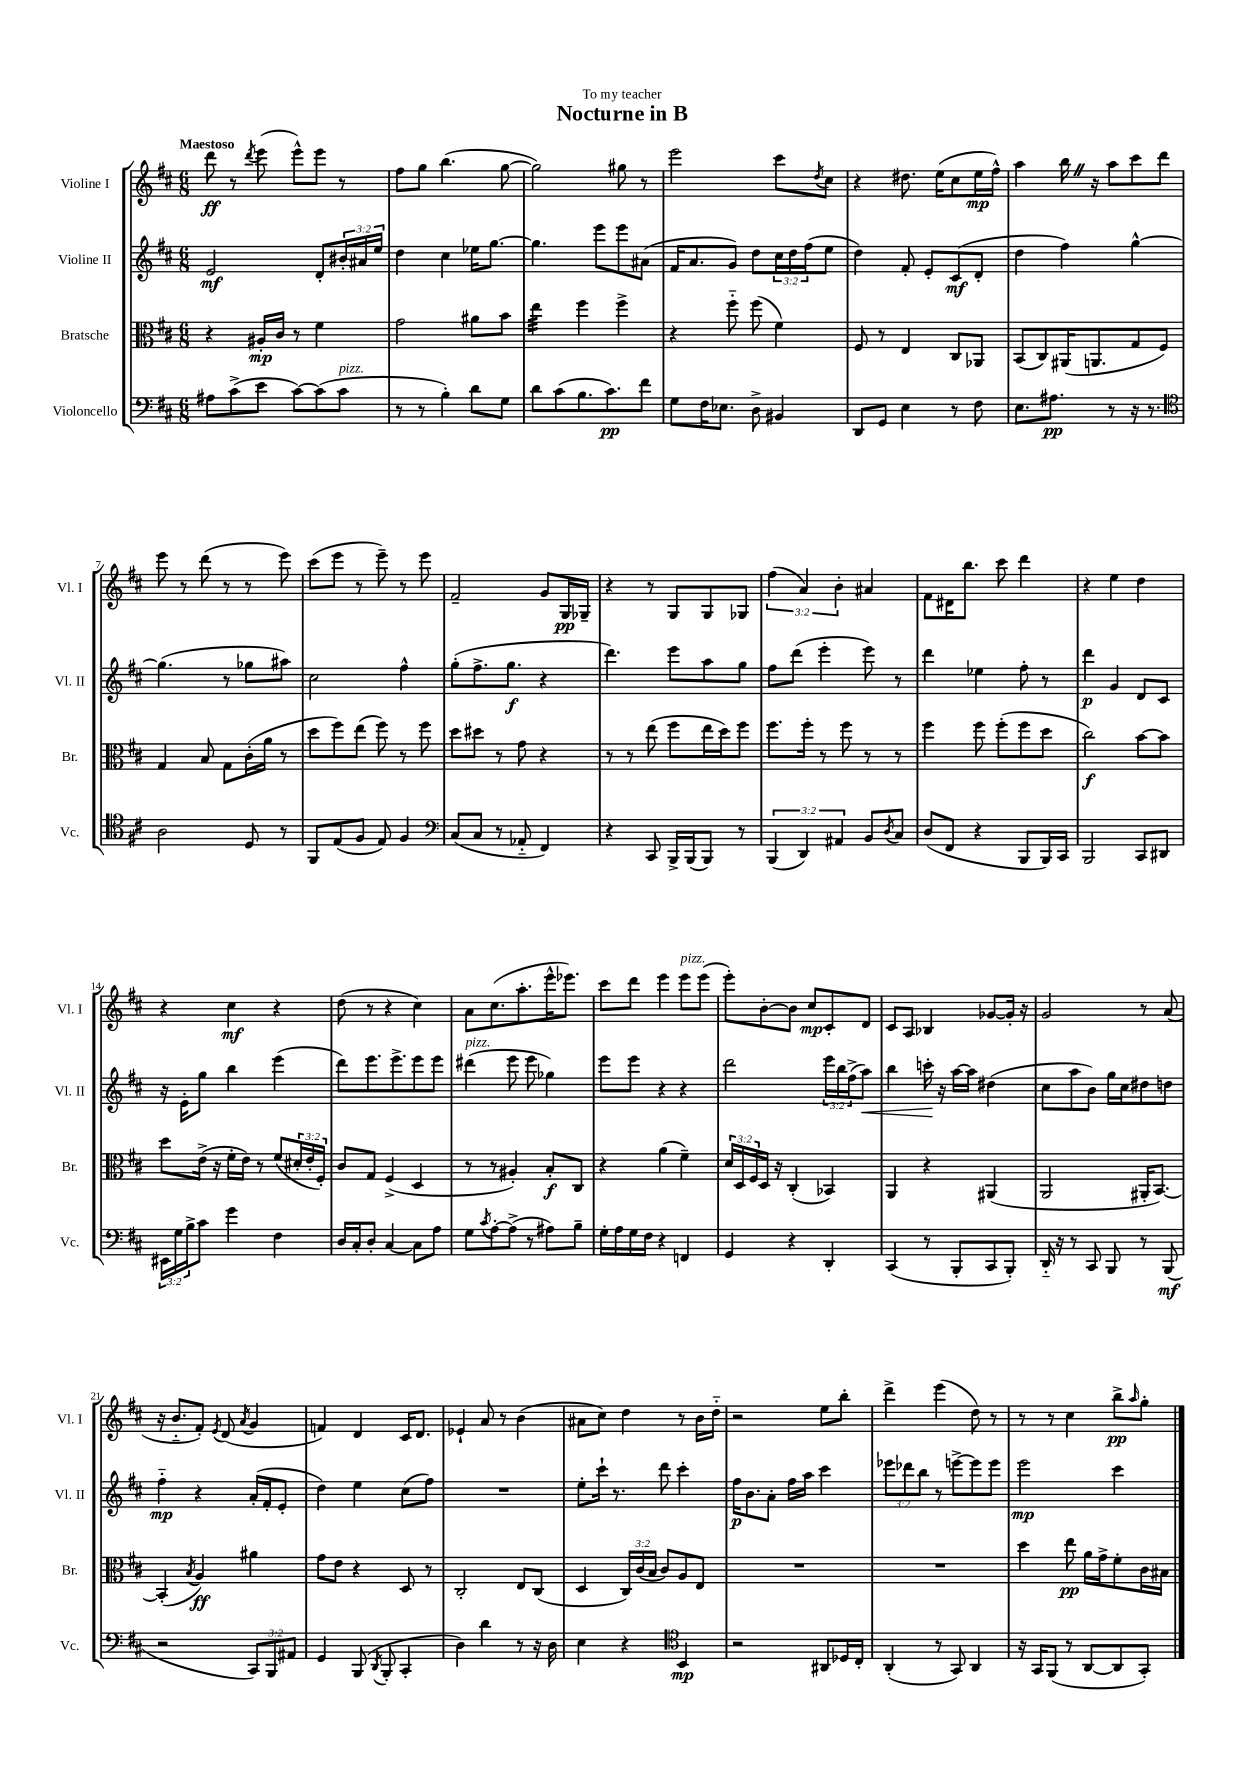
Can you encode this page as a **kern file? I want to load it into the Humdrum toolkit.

**kern	**kern	**kern	**kern
*staff4	*staff3	*staff2	*staff1
*clefF4	*clefC3	*clefG2	*clefG2
*k[f#c#]	*k[f#c#]	*k[f#c#]	*k[f#c#]
*M6/8	*M6/8	*M6/8	*M6/8
8A#	4r	2e	8ddd
(8c#^	.	.	8r
.	.	.	8qddd
8e	16A#'	.	(8eee
.	16c#	.	.
[8c#)	8r	.	8eee^^)
(8c#]	4f#	8d'	8eee
8c#	.	24b#'	8r
.	.	24a#	.
.	.	24ee	.
=	=	=	=
8r	2g	4dd	8ff#
8r	.	.	8gg
4B')	.	4cc#	(4.bb
8d	8a#	16ee-	.
.	.	[8.gg	.
8G	8b	.	[8gg
=	=	=	=
8d	4ee	4.gg]	2gg])
(8c#	.	.	.
8.B	4ff#	.	.
.	.	8eee	.
8.c#)	.	.	.
.	4ff#^	8eee	8gg#
8f#	.	(8a#	8r
=	=	=	=
8G	4r	16f#	2eee
.	.	8.a	.
16F#	.	.	.
8.E-	.	.	.
.	8ff#'~	8g)	.
8D^	(8ff#	8dd	.
4BB#	4f#)	24cc#	8ccc#
.	.	24dd	.
.	.	(24ff#	.
.	.	.	8qdd
.	.	8ee	8cc#
=	=	=	=
8DD	8F#	4dd)	4r
8GG	8r	.	.
4E	4E	8f#'	8.dd#
.	.	8e'	.
.	.	.	(16ee
8r	8C#	(8c#	8cc#
8F#	8AA-	8d'	16ee
.	.	.	16ff#^^)
=	=	=	=
8.E	(8BB	4dd	4aa
.	8C#)	.	.
8.A#	.	.	.
.	(16AA#	4ff#)	16bb
.	8.AA	.	16r
8r	.	.	8aa
16r	8G	[4gg^^	8ccc#
8.r	.	.	.
.	8F#)	.	8ddd
=	=	=	=
*clefC4	*	*	*
2A	4G	(4.gg]	8eee
.	.	.	8r
.	8B	.	(8ddd
.	8G	8r	8r
8D	(16c#'	8gg-	8r
.	16a	.	.
8r	8r	8aa#)	8eee)
=	=	=	=
8FF#	8dd	2cc#	(8ccc#
(8E	8ff#)	.	8eee
8F#	(8ee	.	8r
8E)	8ff#)	.	8eee~)
4F#	8r	4ff#^^	8r
.	8ff#	.	8eee
=	=	=	=
*clefF4	*	*	*
(8C#	8dd	(8gg'	2f#~
8C#	8dd#	8.ff#^	.
8r	8r	.	.
.	.	8.gg	.
8AA-'~	8g	.	.
4FF#)	4r	4r	8g
.	.	.	16G
.	.	.	16G-~
=	=	=	=
4r	8r	4.ddd)	4r
.	8r	.	.
8CC#	(8ee	.	8r
16BBB^	8ff#	8eee	8G
(16BBB	.	.	.
8BBB)	16ee	8aa	8G
.	16dd)	.	.
8r	8ff#	8gg	8G-
=	=	=	=
(6BBB	8.ff#	8ff#	(6ff#
.	.	(8ddd	.
6DD)	.	.	6a)
.	16ff#'	.	.
.	8r	4eee'	.
6AA#	.	.	6b'
.	8ff#	.	.
8BB	8r	8eee)	4a#
8qD	.	.	.
8C#	8r	8r	.
=	=	=	=
(8D	4ff#	4ddd	8f#
8FF#	.	.	16d#
.	.	.	8.bb
4r	8ff#	4ee-	.
.	(8ff#'	.	8ccc#
8BBB	8ff#	8ff#'	4ddd
16BBB)	8dd	8r	.
16CC#	.	.	.
=	=	=	=
2BBB	2cc#)	4ddd	4r
.	.	4g	4ee
8CC#	[8b	8d	4dd
8DD#	8b]	8c#	.
=	=	=	=
24EE#	8dd	16r	4r
24G	.	.	.
.	.	16e'	.
24B^	.	.	.
8c#	(16e^	8gg	.
.	16r	.	.
4g	16f#'	4bb	4cc#
.	16e)	.	.
.	8r	.	.
4F#	(8f#	(4eee	4r
.	24d#'	.	.
.	24e'	.	.
.	24F#')	.	.
=	=	=	=
16D	8c#	8ddd)	(8dd
16C#'	.	.	.
8D'	8G	8.eee	8r
[4C#	(4F#^	.	4r
.	.	8.eee^	.
8C#]	4D	8eee	4cc#)
8A	.	8eee	.
=	=	=	=
8G	8r	(4ddd#	8a
8qc#	.	.	.
[8A'	8r	.	(8.cc#
(8A^]	4A#')	8eee	.
.	.	.	8.aa'
8r	.	8eee	.
8A#)	8B'	4gg-)	16eee^^
.	.	.	8.eee-)
8B~	8C#	.	.
=	=	=	=
16G'	4r	8eee	8ccc#
16A	.	.	.
16G	.	8eee	8ddd
16F#	.	.	.
4r	(4a	4r	4eee
4FF	4f#~)	4r	8eee
.	.	.	(8eee
=	=	=	=
4GG	24d	2ddd	8eee')
.	24D	.	.
.	24F#	.	.
.	16D	.	[8b'
.	16r	.	.
4r	(4C#'	.	8b]
.	.	.	8cc#
4DD'	4BB-)	24eee	8c#'
.	.	24bb	.
.	.	(24ff#^	.
.	.	8aa)	8d
=	=	=	=
(4CC#	4AA	4bb	8c#
.	.	.	8A
8r	4r	16ccc'	4B-
.	.	16r	.
8BBB'	.	[16aa	.
.	.	16aa]	.
8CC#	(4AA#	(4dd#	[8g-
8BBB')	.	.	16g-']
.	.	.	16r
=	=	=	=
16DD'~	2AA	8cc#	2g
16r	.	.	.
8r	.	8aa	.
8CC#	.	8b)	.
8BBB	.	16gg	.
.	.	16cc#	.
8r	16AA#'	8dd#	8r
.	[8.BB)	.	.
(8BBB	.	8dd	(8a
=	=	=	=
2r	(4BB']	4ff#'~	16r
.	.	.	8.b'~
.	8qB	.	.
.	4A)	4r	8f#')
.	.	.	8qe
.	.	.	(8d
.	.	.	8qa
12CC#)	4a#	(16a'	4g
.	.	16f#'	.
12BBB	.	.	.
.	.	8e'	.
12AA#	.	.	.
=	=	=	=
4GG	8g	4dd)	4f)
.	8e	.	.
(8BBB	4r	4ee	4d
8qDD	.	.	.
8BBB'	.	.	.
4CC#'	8D	(8cc#	16c#
.	.	.	8.d
.	8r	8ff#)	.
=	=	=	=
4D)	2C#'	2.r	4e-`
4d	.	.	8a
.	.	.	8r
8r	8E	.	(4b
16r	(8C#	.	.
16D	.	.	.
=	=	=	=
4E	4D	8ee'	8a#
.	.	16ccc#`	8cc#)
.	.	8.r	.
4r	24C#)	.	4dd
.	(24c#	.	.
.	24B	.	.
.	8c#)	8ddd	.
*clefC4	*	*	*
4BB	8A	4ccc#'	8r
.	8E	.	16b
.	.	.	16dd'~
=	=	=	=
2r	2.r	16ff#	2r
.	.	8.b	.
.	.	8a'	.
.	.	16ff#	.
.	.	16aa	.
8AA#	.	4ccc#	8ee
16D-	.	.	8bb'
16C#'	.	.	.
=	=	=	=
(4AA'	2.r	12eee-	4ddd^
.	.	12ddd-	.
.	.	12bb	.
8r	.	8r	(4eee
8GG)	.	[8eee^	.
4AA	.	8eee]	8dd)
.	.	8eee	8r
=	=	=	=
16r	4dd	2eee	8r
16GG	.	.	.
(8FF#	.	.	8r
8r	8ee	.	4cc#
[8AA	16a	.	.
.	16g^	.	.
8AA]	8f#'	4ccc#	8bb^
.	.	.	16qqaa
8GG')	16c#	.	8gg'
.	16B#	.	.
==	==	==	==
*-	*-	*-	*-
